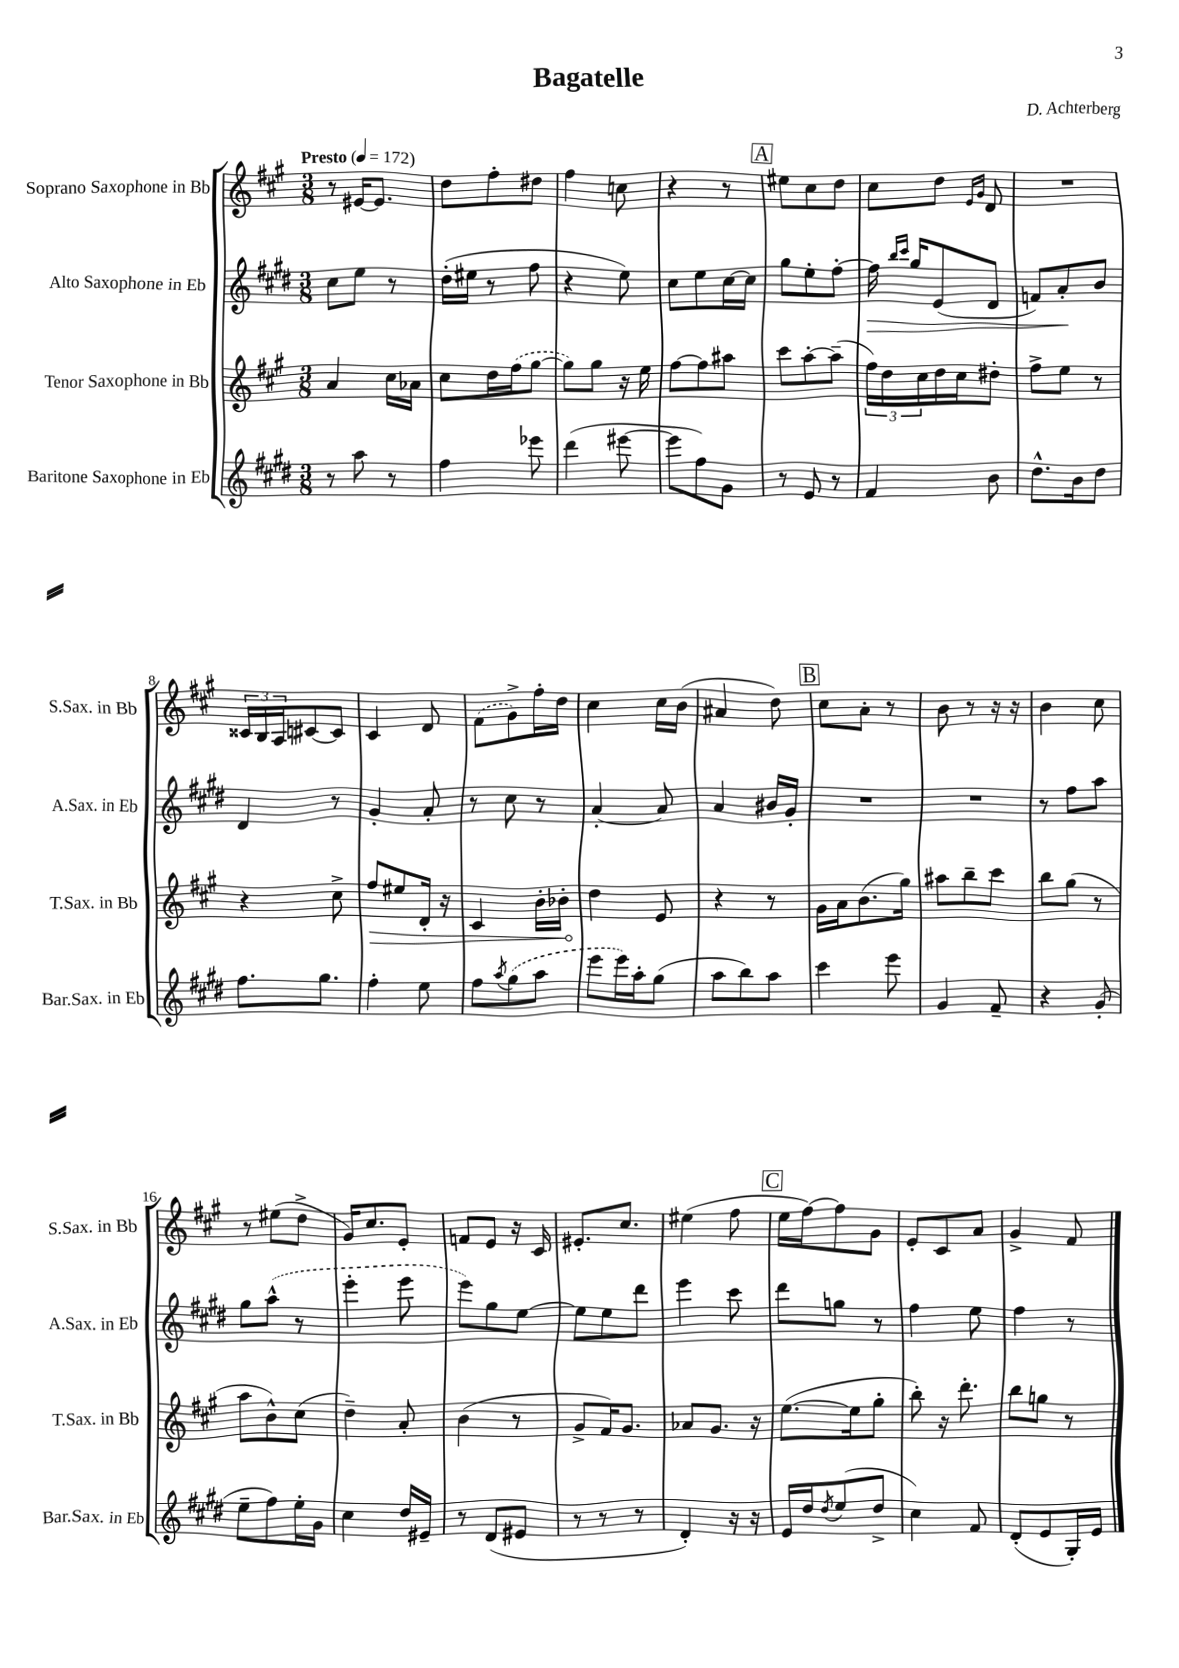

**kern	**kern	**kern	**kern
*staff4	*staff3	*staff2	*staff1
*clefG2	*clefG2	*clefG2	*clefG2
*k[f#c#g#d#]	*k[f#c#g#]	*k[f#c#g#d#]	*k[f#c#g#]
*M3/8	*M3/8	*M3/8	*M3/8
*MM172	*MM172	*MM172	*MM172
8r	4a	8cc#	8r
8aa	.	8ee	[16e#
.	.	.	8.e#]
8r	16cc#	8r	.
.	16a-	.	.
=	=	=	=
4ff#	8cc#	(16dd#'	8dd
.	.	16ee#	.
.	16dd	8r	8ff#'
.	(16ff#	.	.
8eee-	[8gg#	8ff#	8dd#
=	=	=	=
(4ddd#	8gg#])	4r	4ff#
.	8gg#	.	.
[8eee#	16r	8ee)	8cc
.	16ee	.	.
=	=	=	=
8eee#]	[8ff#	8cc#	4r
8ff#)	8ff#]	8ee	.
8g#	8aa#	[16cc#	8r
.	.	16cc#]	.
=	=	=	=
8r	8ccc#	8gg#	8ee#
8e	[8aa'	8ee'	8cc#
8r	(8aa~]	[8ff#'	8dd
=	=	=	=
4f#	24ff#)	16ff#]	8cc#
.	24dd	.	.
.	.	16qqbb	.
.	.	16qqccc#	.
.	.	16gg#	.
.	24cc#	.	.
.	16dd	(8e	8dd
.	16cc#	.	.
.	.	.	16qqe
.	.	.	16qqg#
8b	8dd#'	8d#	8d
=	=	=	=
8.dd#^^	8ff#^	8f)	4.r
.	8ee	8a'	.
16b	.	.	.
8dd#	8r	8b	.
=	=	=	=
8.ff#	4r	4d#	24c##
.	.	.	24B
.	.	.	24A
.	.	.	[8c#
8.gg#	.	.	.
.	8cc#^	8r	8c#]
=	=	=	=
4ff#'	8ff#	4g#'	4c#
.	8ee#	.	.
8ee	16d'	8a'	8d
.	16r	.	.
=	=	=	=
8ff#	4c#	8r	(8f#
8qaa	.	.	.
(8gg#	.	8cc#	8g#^)
8aa	16b'	8r	16ff#'
.	16b-'	.	16dd
=	=	=	=
8eee	4dd	[4a'	4cc#
16eee)	.	.	.
16aa'	.	.	.
(8gg#	8e	8a]	16cc#
.	.	.	(16b
=	=	=	=
8aa	4r	4a	4a#
8bb)	.	.	.
8aa	8r	16b#	8dd)
.	.	16g#'	.
=	=	=	=
4ccc#	16g#	4.r	8cc#
.	16a	.	.
.	(8.b	.	8a'
8eee	.	.	8r
.	16gg#)	.	.
=	=	=	=
4g#	8aa#	4.r	8b
.	8bb~	.	8r
8f#~	8ccc#	.	16r
.	.	.	16r
=	=	=	=
4r	8bb	8r	4b
.	(8gg#	8ff#	.
(8g#'	8r	8aa	8cc#
=	=	=	=
8ee~	8aa	8gg#	8r
8ff#)	8b^^)	(8aa^^	(8ee#
16ee'	(8cc#	8r	8dd^
16g#	.	.	.
=	=	=	=
4cc#	4dd~)	4eee'	16g#)
.	.	.	8.cc#
16dd#	8a'	8eee	8e'
16e#~	.	.	.
=	=	=	=
8r	(4b	8eee)	8f
(8d#	.	8gg#	8e
8e#	8r	[8ee	16r
.	.	.	16c#
=	=	=	=
8r	8g#^	8ee]	8.e#'
8r	16f#)	8ee	.
.	8.g#	.	8.cc#
8r	.	8ddd#	.
=	=	=	=
4d#')	8a-	4eee	(4ee#
.	8.g#	.	.
16r	.	8ccc#	8ff#
16r	16r	.	.
=	=	=	=
16e	([8.ee	8ddd#	16ee
16dd#	.	.	[16ff#)
8qdd#	.	.	.
(8ee	.	8gg	8ff#]
.	16ee]	.	.
8dd#^	8gg#'	8r	8g#
=	=	=	=
4cc#)	8bb')	4ff#	8e'
.	16r	.	8c#
.	8.ddd'	.	.
8f#	.	8ee	8a
=	=	=	=
(8d#'	8bb	4ff#	4g#^
8e	8gg	.	.
16G#')	8r	8r	8f#
16e	.	.	.
==	==	==	==
*-	*-	*-	*-
